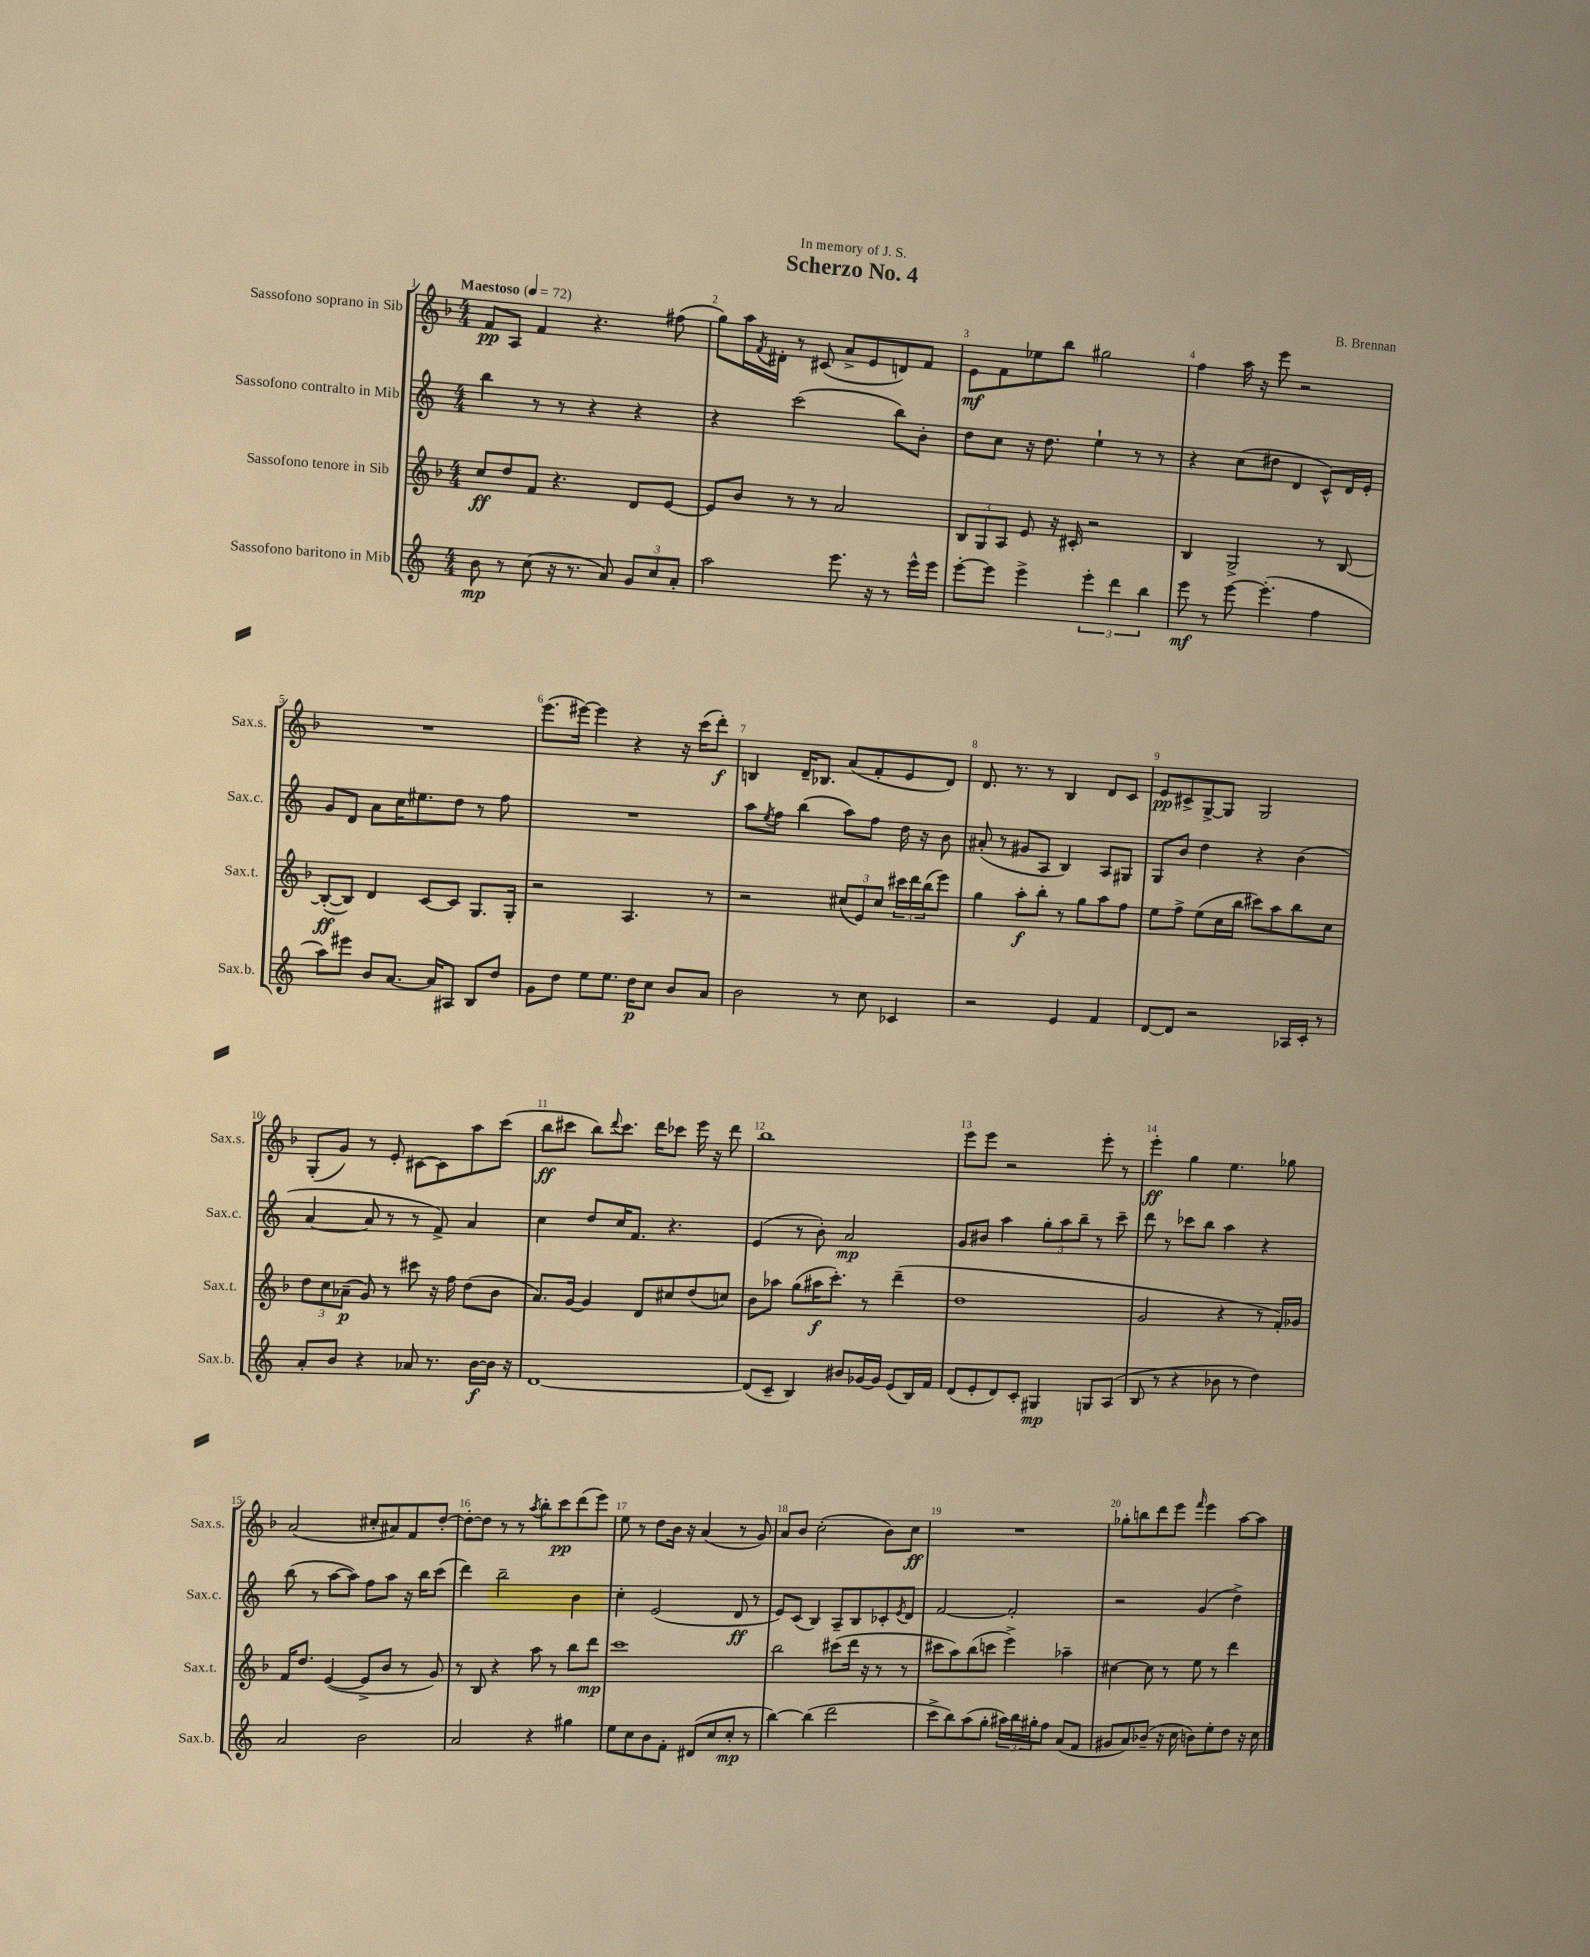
\header { title = "Scherzo No. 4" composer = "B. Brennan" dedication = "In memory of J. S." }
<<
\new StaffGroup <<
\new Staff = "s0" \with { instrumentName = "Sassofono soprano in Sib" shortInstrumentName = "Sax.s." } {
    \clef treble \key f \major \numericTimeSignature \time 4/4 \tempo "Maestoso" 4 = 72
    f'8\pp a8 f'4 r4. fis''8( |
    g''8) a''16 \acciaccatura { f'8 } dis'16-. r8 cis'8( a'8-> e'8 d'8) f'8 |
    e'8\mf f'8 ees''8 bes''8 gis''2 |
    f''4 a''16 r16 e'''8 r2 |
    R1 |
    e'''8.( eis'''16~) eis'''4 r4 r16 c'''16( d'''8-.\f) |
    b4 d'16-- bes8. a'8( f'8-. e'8 d'8) |
    d'8. r8. r8 bes4 d'8 c'8 |
    e'8\pp cis'8-> g8~-> g8 g2 |
    g8-.( g'8) r8 e'8-. cis'8~ cis'8 a''8 c'''8( |
    bes''8\ff cis'''8 bes''8) \appoggiatura { d'''8 } cis'''8. d'''16 ces'''8 e'''16 r16 d'''8 |
    bes''1 |
    e'''8 e'''8 r2 e'''8-. r8 |
    e'''4-.\ff g''4 e''4. ges''8 |
    a'2( cis''8-. ais'8) f'8 d''8~-. |
    d''8~-. d''8 r8 r8 \acciaccatura { a''8 } bes''8-. c'''8\pp d'''8( e'''8) |
    e''8 r8 d''8 bes'16 r16 a'4( r8 g'8) |
    a'8 bes'8 c''2-.( bes'8) c''8\ff |
    R1 |
    ges''8-. b''8 d'''8 e'''8 \grace { f'''16 } e'''4 a''8~ a''8 \bar "|." |
}
\new Staff = "s1" \with { instrumentName = "Sassofono contralto in Mib" shortInstrumentName = "Sax.c." } {
    \clef treble \key c \major \numericTimeSignature \time 4/4
    b''4 r8 r8 r4 r4 |
    r4 c'''2( b''8) b'8-. |
    d''8 c''8 r16 d''8. e''4-! r8 r8 |
    r4 c''8( dis''8 d'4 c'8-^) d'16 e'16-. |
    g'8 d'8 a'8 c''16 eis''8. d''8 r8 f''8 |
    R1 |
    a''8 \acciaccatura { e''8 } f''8 b''4( a''8) f''8 d''16 r16 b'8 |
    ais'8-.( r8 gis'8 a8 b4) a8 gis8 |
    g8 b'8 d''4 r4 b'4( |
    a'4~ a'8 r8 r8 f'8->) a'4 |
    c''4 d''8 c''16 f'8. r4. |
    e'4( r8 b'8-.) a'2\mp |
    g'8 bis'8 a''4 \tuplet 3/2 { g''8-. a''8 b''8-- } r8 c'''8-- |
    d'''8 r8 ces'''8 b''8 a''4 r4 |
    b''8( r8 a''8~ a''8) f''8 a''8 r16 b''16 c'''8( |
    d'''4) b''2-- b'4 |
    c''4-. e'2( d'8\ff r8 |
    e'8) c'8( b4) a8-- b8 ces'8-. \acciaccatura { e'8 } d'8 |
    f'2~ f'2-. |
    r2 g'4( d''4->) \bar "|." |
}
\new Staff = "s2" \with { instrumentName = "Sassofono tenore in Sib" shortInstrumentName = "Sax.t." } {
    \clef treble \key f \major \numericTimeSignature \time 4/4
    c''8\ff d''8 f'8 r4. d'8 e'8~ |
    e'8 bes'8 r8 r8 a'2 |
    \tuplet 3/2 { bes8 g8 a8 } e'8 r16 cis'16-. r2 |
    bes4 g2-> r8 bes8~ |
    bes8~-.\ff( bes8) d'4 c'8~ c'8 g8. g16-. |
    r2 a4. r8 |
    r2 \tuplet 3/2 { cis''8( e'8) cis''8 } \tuplet 3/2 { cis'''16 d'''16 bes''16( } e'''8) |
    g''4 a''8-.\f bes''8-. r8 g''8 a''8 f''8 |
    e''8 f''8-> e''8( c''16 bes''16 cis'''8) a''8 bes''8 c''8 |
    \tuplet 3/2 { d''8 c''8 aes'8--\p( } g'8) r8 cis'''8 r16 f''16 d''8( bes'8 |
    a'8.) g'16~ g'4 d'8 cis''8 d''8( c''8) |
    bes'8 aes''8 g''8( ais''16\f c'''8.-.) r8 d'''4--( |
    d''1 |
    g'2 r4 r8 f'16-.) ges'16 |
    f'16 d''8. e'4~( e'8-> bes'8 r8 g'8) |
    r8 bes8 r4 a''8 r8 bes''8 d'''8\mp |
    c'''1 |
    bes''2 cis'''8( d'''16 r16 r8 r8 |
    cis'''8 a''8) bes''8( c'''8 e'''4->) aes''4-- |
    cis''4~ cis''8 r8 e''8 r8 d'''4 \bar "|." |
}
\new Staff = "s3" \with { instrumentName = "Sassofono baritono in Mib" shortInstrumentName = "Sax.b." } {
    \clef treble \key c \major \numericTimeSignature \time 4/4
    b'8\mp r8 c''8( r16 r8. a'8) \tuplet 3/2 { g'8 c''8 a'8-. } |
    a''2 e'''8. r16 r8 e'''16-^ e'''16 |
    e'''8~-. e'''8 e'''4-> \tuplet 3/2 { e'''4-. d'''4 b''4 } |
    e'''8\mf r8 e'''8~ e'''4.-.( f''4 |
    a''8) eis'''8 b'8 a'8.~ a'16 ais8 b8 d''8 |
    g'8 d''8 e''8 e''8. d''16\p c''8 b'8 a'8 |
    b'2 r8 c''8 ces'4 |
    r2 e'4 f'4 |
    d'8~ d'8 r2 aes16 c'16-. r8 |
    a'8-. b'8 r4 aes'8 r8. b'16~\f b'16 r16 |
    d'1~ |
    d'8( c'8-- b4) bis'8 ges'16~ ges'16 e'8( b16) f'16 |
    d'8( e'8-. d'8) c'8-. gis4\mp g8 a8( |
    b8 r8 r4 bes'8 r8 d''4) |
    a'2 b'2 |
    a'2 r4 gis''4 |
    e''8 c''8 b'8 f'8-. dis'8( c''8 c''8-.\mp r8 |
    b''4~) b''4( d'''2 |
    c'''8-> b''8) a''8( g''8-. \tuplet 3/2 { ais''16) b''16 gis''16-. } f''8 a'8( f'8 |
    gis'8 a'8) bes'8--( r16 c''16 b'8) e''8-. d''8 r16 c''16 \bar "|." |
}
>>
>>
\layout { \context { \Score \override BarNumber.break-visibility = ##(#f #t #t) barNumberVisibility = #all-bar-numbers-visible } }
